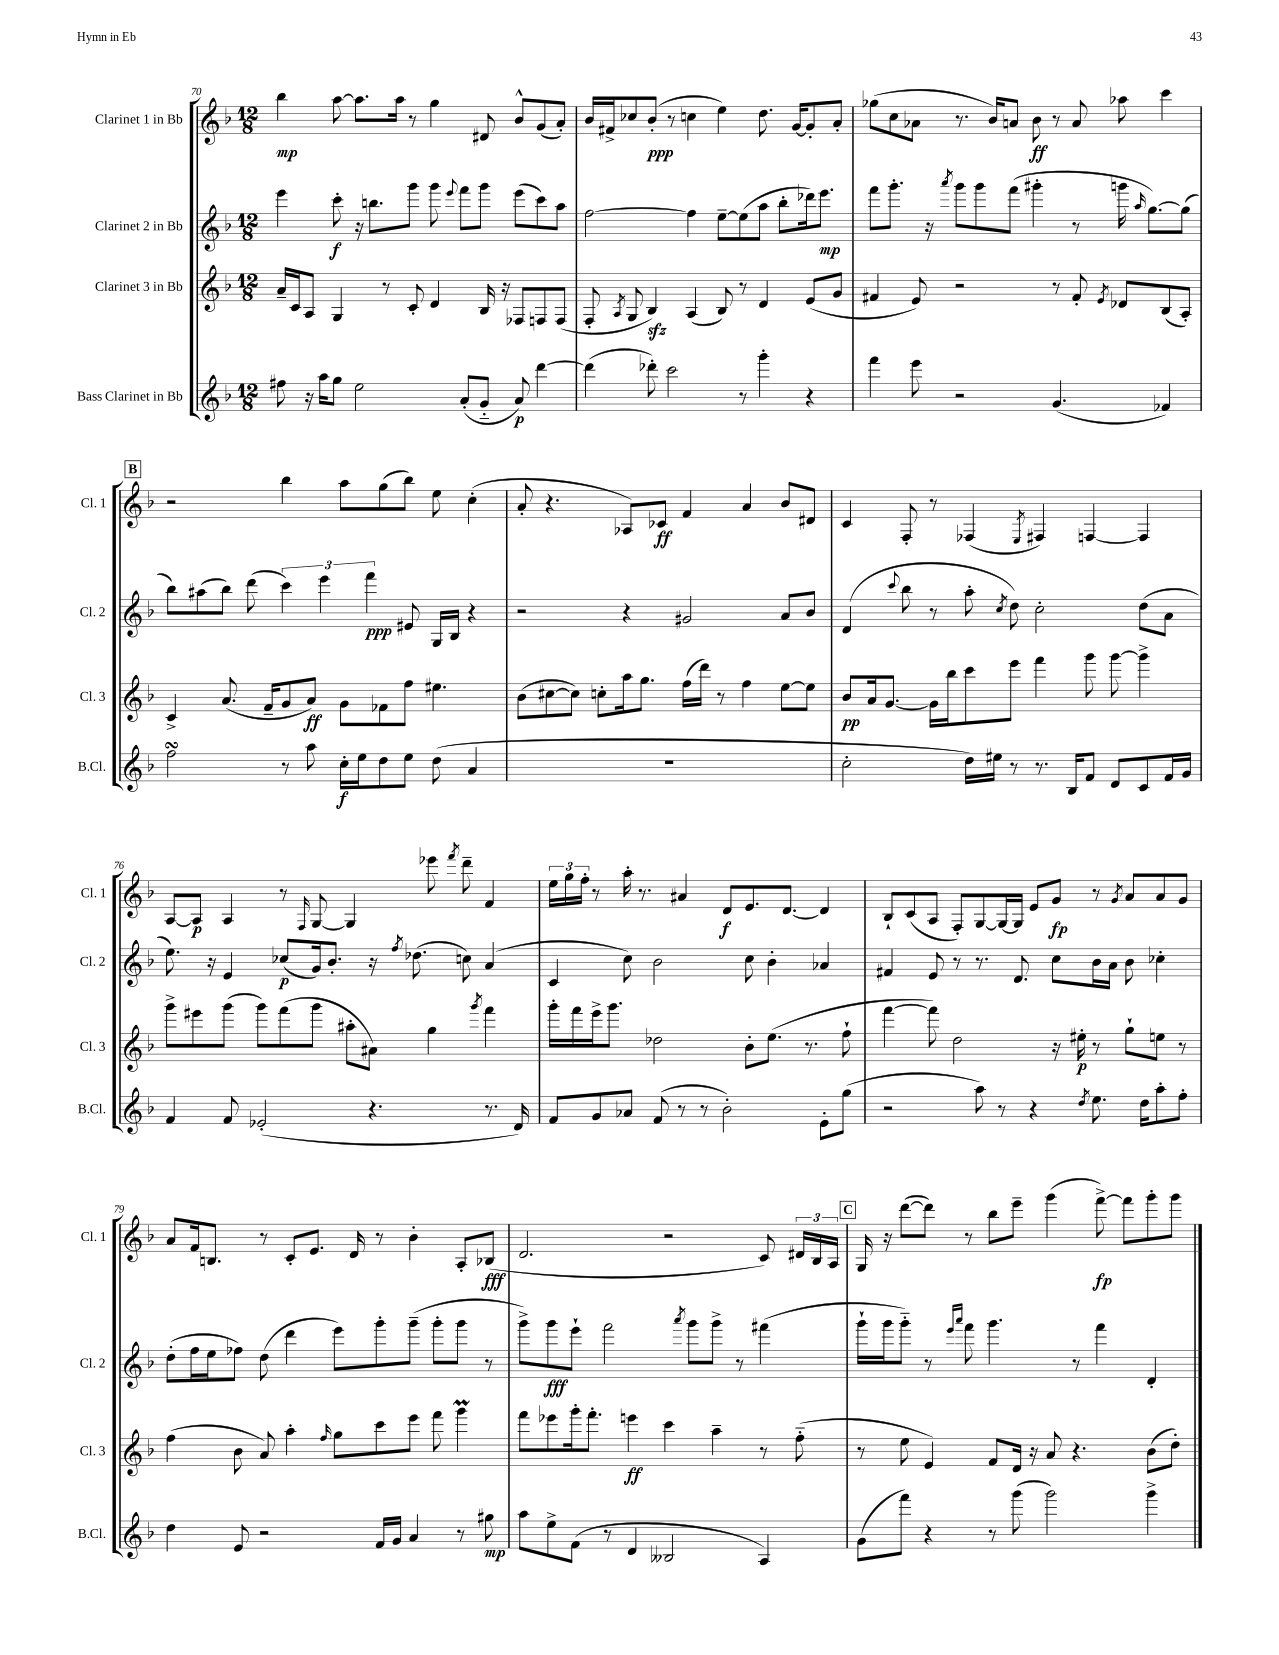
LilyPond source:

<<
\new StaffGroup <<
\new Staff = "s0" \with { instrumentName = "Clarinet 1 in Bb" shortInstrumentName = "Cl. 1" } {
    \clef treble \key f \major \numericTimeSignature \time 12/8
    \autoBeamOff bes''4\mp a''8~ a''8.[ a''16] r8 g''4 dis'8 bes'8[-^ g'8( a'8]-.) |
    bes'16[ fis'16-> ces''8 bes'8]-.\ppp( r8 c''4 e''4) d''8. g'16[~ g'8-. a'8]-. |
    ges''8[( c''8 aes'8] r8. bes'16[) a'8] bes'8\ff r8 a'8 aes''8 c'''4 |
    \mark \markup { \box "B" } r2 bes''4 a''8[ g''8( bes''8]) e''8 c''4-.( |
    a'8-. r4. aes8[) ces'8]\ff f'4 a'4 bes'8[ dis'8] |
    c'4 f8-. r8 fes4( \acciaccatura { e8 } fis4) f4~ f4 |
    a8[~ a8]\p a4 r8 \grace { f16 } g8~ g4 ees'''8 \acciaccatura { f'''8 } d'''8-- f'4 |
    \tuplet 3/2 { e''16[ g''16 f''16]-. } r8 a''16-. r8. ais'4 d'8[\f e'8. d'8.]~ d'4 |
    bes8[-! c'8( a8] f8[-.) g8~ g16~ g16] e'8[ g'8]\fp r8 \acciaccatura { g'8 } a'8[ a'8 g'8] |
    a'8[ f'16 b8.] r8 c'8[-. e'8.] d'16 r8 bes'4-. a8[-. bes8]\fff( |
    d'2. r2 c'8) \tuplet 3/2 { dis'16[ bes16 a16] } |
    \mark \markup { \box "C" } g16 r16 d'''8[~( d'''8]) r8 bes''8[ e'''8]-- g'''4( f'''8~->\fp) f'''8[ g'''8-. g'''8] \bar "|." |
}
\new Staff = "s1" \with { instrumentName = "Clarinet 2 in Bb" shortInstrumentName = "Cl. 2" } {
    \clef treble \key f \major \numericTimeSignature \time 12/8
    \autoBeamOff e'''4 c'''8-.\f r16 b''8.[ g'''8] g'''8 \appoggiatura { e'''8 } f'''8[ g'''8] e'''8[( c'''8) a''8] |
    f''2~ f''4 e''8[~-- e''8( a''8] bes''8[-. des'''16) e'''8.]\mp |
    f'''8[ g'''8.]-. r16 \acciaccatura { a'''8 } g'''8[ g'''8 f'''8]( gis'''4-. r8 g'''16 \grace { a''16 } g''8.[~) g''8]( |
    \mark \markup { \box "B" } bes''8[) ais''8( bes''8]) d'''8( \tuplet 3/2 { c'''4) e'''4 f'''4\ppp } eis'8 g16[ bes16] r4 |
    r2 r4 gis'2 a'8[ bes'8] |
    d'4( \appoggiatura { c'''8 } bes''8 r8 a''8-. \acciaccatura { c''8 } d''8) c''2-. d''8[( a'8] |
    e''8.) r16 e'4 ces''8[\p( g'16) bes'8.]-. r16 \acciaccatura { f''8 } des''8.( c''8) a'4( |
    c'4 c''8) bes'2 c''8 bes'4-. aes'4 |
    fis'4 e'8 r8 r8. d'8. c''8[ bes'16 a'16] bes'8 ces''4-. |
    d''8[-.( f''16 e''16 fes''8]) d''8( d'''4 e'''8[) g'''8-. g'''8]--( g'''8[-. g'''8] r8 |
    g'''8[->) g'''8\fff e'''8]-! f'''2 \acciaccatura { a'''8 } g'''8[ g'''8]-> r8 fis'''4( |
    \mark \markup { \box "C" } g'''16[-! g'''16 g'''8]-_) r8 \grace { e'''16[ a'''16] } f'''8 g'''4. r8 f'''4 d'4-. \bar "|." |
}
\new Staff = "s2" \with { instrumentName = "Clarinet 3 in Bb" shortInstrumentName = "Cl. 3" } {
    \clef treble \key f \major \numericTimeSignature \time 12/8
    \autoBeamOff a'16[-- c'16 a8] g4 r8 c'8-. d'4 bes16 r16 fes8[ f8 f8]( |
    f8-. \acciaccatura { a8 } g8 bes4\sfz) a4( bes8) r8 d'4 e'8[( g'8] |
    fis'4 e'8) r2 r8 fis'8-. \acciaccatura { e'8 } des'8[ bes8( a8]-.) |
    \mark \markup { \box "B" } c'4-> a'8.( f'16[-- g'8 a'8]\ff) g'8[ fes'8 f''8] eis''4. |
    bes'8[( cis''8~ cis''8]) c''8[-. a''16 g''8.] f''16[( d'''16]) r8 f''4 e''8[~ e''8] |
    bes'8[\pp a'16 g'8.]~ g'16[ bes''16 c'''8 e'''8] f'''4 g'''8 g'''8~ g'''4-> |
    g'''8[-> eis'''8 g'''8]( g'''8[) f'''8( g'''8] ais''8[-. ais'8]) g''4 \acciaccatura { g'''8 } f'''4 |
    g'''16[-. f'''16 e'''16-> g'''8.] des''2 bes'8[-. e''8.]( r8. f''8-! |
    f'''4~ f'''8) d''2 r16 eis''16-.\p r8 g''8[-! e''8] r8 |
    f''4( bes'8 a'8) a''4-. \grace { f''16 } g''8[ c'''8 e'''8] f'''8 g'''4\prall |
    f'''8[ ees'''8 g'''16-. f'''8.]-. e'''4\ff c'''4 a''4-- r8 f''8-_( |
    \mark \markup { \box "C" } r8 e''8 e'4) f'8[ d'16] r16 a'8 r4. bes'8[( d''8]-.) \bar "|." |
}
\new Staff = "s3" \with { instrumentName = "Bass Clarinet in Bb" shortInstrumentName = "B.Cl." } {
    \clef treble \key f \major \numericTimeSignature \time 12/8
    \autoBeamOff fis''8 r16 a''16[ g''8] e''2 a'8[-.( g'8]-_ a'8\p) d'''4~ |
    d'''4( des'''8-.) c'''2 r8 g'''4-. r4 |
    f'''4 e'''8 r2 g'4.( fes'4) |
    \mark \markup { \box "B" } f''2\turn r8 a''8 c''16[-.\f e''16 d''8 e''8] d''8( a'4 |
    R1. |
    c''2-. d''16[) eis''16] r8 r8. bes16[ f'8] d'8[ c'8 f'16 g'16] |
    f'4 f'8 ees'2-.( r4. r8. d'16) |
    f'8[ g'8 aes'8] f'8( r8 r8 bes'2-.) e'8[-. g''8]( |
    r2 a''8) r8 r4 \acciaccatura { d''8 } e''8. d''16[ a''8-. f''8]-. |
    d''4 e'8 r2 f'16[ g'16] a'4 r8 gis''8\mp |
    a''8[ e''8-> f'8]( r8 d'4 beses2 a4) |
    \mark \markup { \box "C" } g'8[( f'''8]) r4 r8 g'''8( g'''2) g'''4-> \bar "|." |
}
>>
>>
\layout { \context { \Score currentBarNumber = #70 } }
